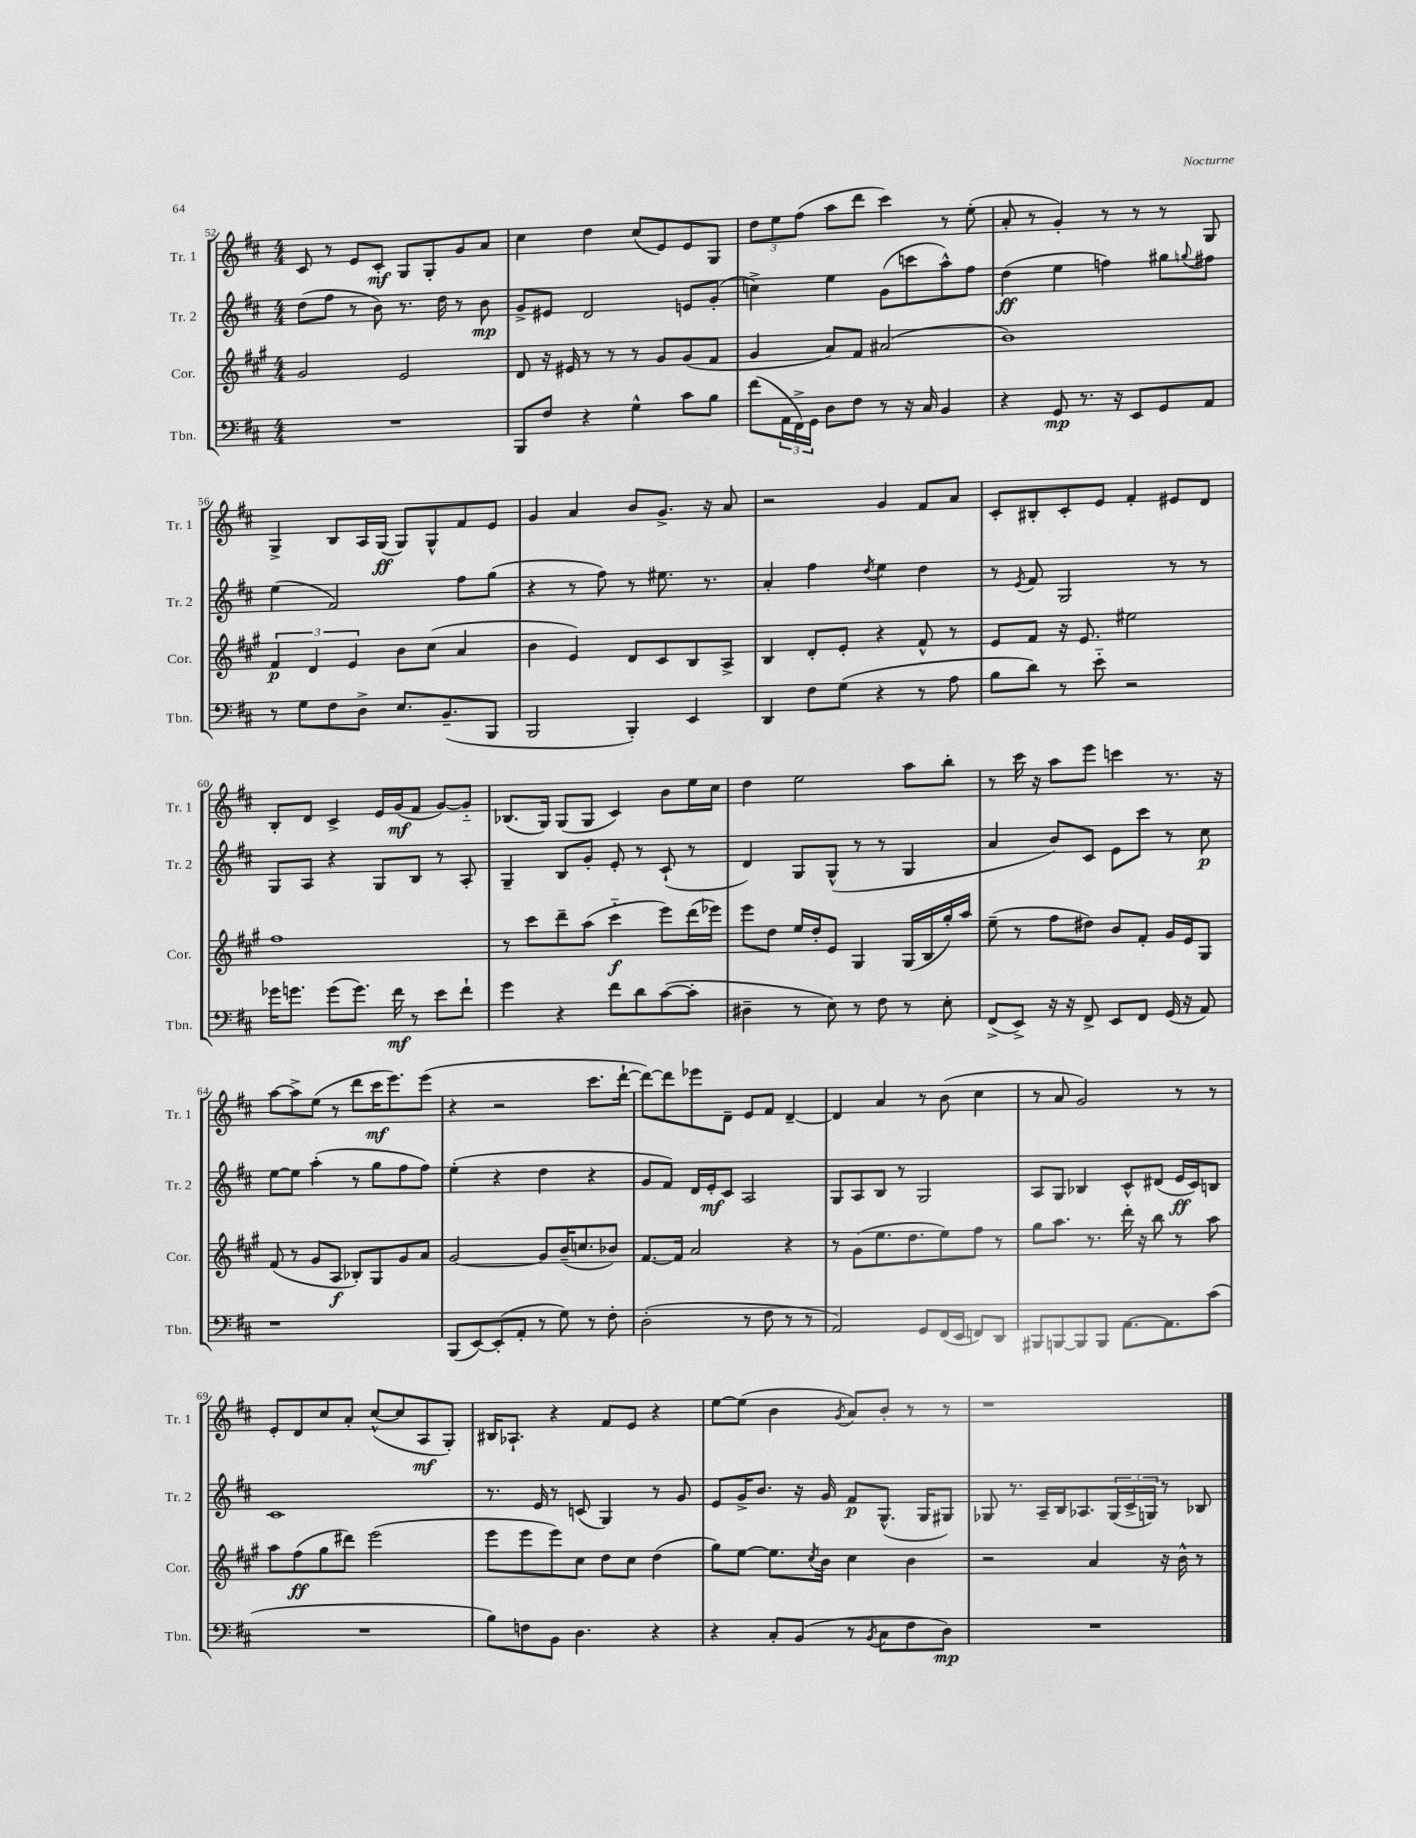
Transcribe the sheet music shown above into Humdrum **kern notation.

**kern	**kern	**kern	**kern
*staff4	*staff3	*staff2	*staff1
*clefF4	*clefG2	*clefG2	*clefG2
*k[f#c#]	*k[f#c#g#]	*k[f#c#]	*k[f#c#]
*M4/4	*M4/4	*M4/4	*M4/4
1r	2g#	(8dd	8c#
.	.	8ff#	8r
.	.	8r	8e
.	.	8b)	8c#'
.	2e	8.r	8G
.	.	.	8G'
.	.	16dd	.
.	.	8r	8g
.	.	8b	8a
=	=	=	=
8BBB	8d	8g^	4cc#
8F#	16r	8e#	.
.	16e#	.	.
4r	8r	2d	4dd
.	8r	.	.
4G^^	8r	.	(8cc#
.	8g#	.	8e)
8c#	(8g#	8e	8e
8B	8f#	(8g'	8G
=	=	=	=
(8f#	4g#	4cc^)	12dd
.	.	.	12ee
24AA	.	.	.
24FF#^)	.	.	(12ff#
24GG	.	.	.
8D	8a)	4ee	8aa
8F#	8f#	.	8ddd
8r	(2a#	(8g	4ccc#)
16r	.	8ccc	.
16C#	.	.	.
4BB	.	8aa^^)	8r
.	.	8ff#	(8ee'
=	=	=	=
4r	1b)	(4dd	8a'
.	.	.	8r
8GG	.	4ee	4g')
8.r	.	.	.
.	.	4ff)	8r
16r	.	.	.
8EE	.	.	8r
8GG	.	8gg#	8r
.	.	8qqgg	.
8AA	.	8ff#	8G
=	=	=	=
8r	6f#	(4ee	4G^
8G	.	.	.
.	6d	.	.
8F#	.	2f#)	8B
.	6e	.	.
8D^	.	.	16A
.	.	.	(16G
8.E	8b	.	8G)
.	(8cc#	.	8G^^
(8.BB~	.	.	.
.	4a	8ff#	8f#
8BBB	.	(8gg	8e
=	=	=	=
2BBB	4b	4r	4g
.	4e)	8r	4a
.	.	8ff#)	.
4BBB')	8d	8r	8b
.	8c#	8.ee#	8.g^
4EE	8B	.	.
.	.	8.r	16r
.	8A^	.	8a
=	=	=	=
4DD	4B	4a'	2r
8F#	8d'	4ff#	.
(8G	8e'	.	.
.	.	8qdd	.
4r	4r	4ee	4g
8r	8f#^^	4dd	8f#
8A	8r	.	8a
=	=	=	=
8B	8e	8r	8c#'
.	.	8qe	.
8d)	8f#	8f#	8B#'
8r	16r	2G	8c#'
.	8.e	.	.
8e'~	.	.	8e
2r	2ee#	.	4f#'
.	.	8r	8e#
.	.	8r	8d
=	=	=	=
16g-	1ff#	8G	8B'
8.g	.	.	.
.	.	8A	8d
(8g	.	4r	4c#^
8.g)	.	.	.
.	.	8G	16e
16f#	.	.	(16g
8r	.	8B	8f#
8e	.	8r	[8g)
8f#`	.	8A'	8g'~]
=	=	=	=
4g	8r	4G~	(8.B-
.	8ccc#	.	.
.	.	.	16G)
4r	8ddd~	8B	(8G
.	(8aa	8g'	8G
8f#	4ccc#'~	8e'	4c#)
8d	.	8r	.
([8c#	8eee)	(8c#`	8b
8c#']	(16ddd	8r	16ee
.	16eee-)	.	16cc#
=	=	=	=
4D#~	8eee	4d)	4dd
.	8dd	.	.
8r	16ee	8G	2ee
.	16dd'	.	.
8E)	8e	(8G^^	.
8r	4G#	8r	.
8F#	.	8r	.
8r	(16G#	4G	8aa
.	16B	.	.
8E'	16gg#')	.	8bb'
.	16aa	.	.
=	=	=	=
(8FF#^	(8ee~	4a	8r
8EE^)	8r	.	16ccc#
.	.	.	16r
16r	8ff#	8b)	8aa
16r	.	.	.
8FF#^	8dd#)	8c#	8eee
8EE	8b	8e	4ccc
8FF#	8f#'	8ccc#	.
(16GG	16g#	8r	8.r
16r	16e	.	.
8AA)	8G#	8cc#	.
.	.	.	16r
=	=	=	=
1r	(8f#	[8ee	[8aa
.	8r	8ee]	8aa^]
.	8g#	(4aa'	(8ee
.	8A	.	8r
.	8B-')	8r	8ddd
.	8G#	8gg	16ccc#
.	.	.	8.eee)
.	8g#	8ff#	.
.	8a	8ff#)	(8eee
=	=	=	=
(8BBB	[2g#	(4ee'	4r
[8EE)	.	.	.
(8EE']	.	4r	2r
8AA'	.	.	.
8r	8g#]	4dd	.
8G)	(16b~	.	.
.	8.cc	.	.
8r	.	4r	8.ccc#
8F#'	8b-)	.	.
.	.	.	[16ddd`
=	=	=	=
(2D'	[8.f#	8g	8ddd_)
.	.	8f#)	8ddd]
.	16f#]	.	.
.	2a	16d	8eee-
.	.	16e'	.
.	.	8c#	8d~
8r	.	2A	8e
8F#	.	.	8f#
8r	4r	.	[4d~
8r	.	.	.
=	=	=	=
2AA)	8r	8G	4d]
.	(8g#	8A	.
.	8.ee	8B	4a
.	.	8r	.
.	8.dd	.	.
8GG	.	2G	8r
(16FF#	8ee)	.	(8b
16EE	.	.	.
8FF)	8ff#	.	4cc#
8DD	8r	.	.
=	=	=	=
8BBB#	8gg#	8A	8r
[8BBB	8.aa	8G	8a
8BBB]	.	4B-	2g)
.	8.r	.	.
8BBB	.	.	.
[8.AA	16ddd'	8c#^^	.
.	16r	.	.
.	8bb	(8d#	.
8.AA]	.	.	.
.	8r	16e	8r
.	.	16c#)	.
(8c#	8aa	8B	8r
=	=	=	=
1r	8aa	1c#	8e'
.	(8ff#	.	8d
.	8gg#	.	8cc#
.	8ddd#)	.	8a'
.	(2eee	.	([8cc#^^
.	.	.	8cc#]
.	.	.	8A
.	.	.	8G')
=	=	=	=
8B)	8eee	8.r	16B#
.	.	.	8.A-`
8F	8eee	.	.
.	.	16e	.
8BB	8eee)	8r	4r
4.D	8cc#	(8c	.
.	8dd	4G)	8f#
.	8cc#	.	8e
4r	(4dd	8r	4r
.	.	8g	.
=	=	=	=
4r	8gg#)	8e	[8ee
.	[8ee	16g^	(8ee]
.	.	8.b	.
8C#'	8.ee]	.	4b
(8BB	.	16r	.
.	8qcc#	.	.
.	16b	16g	.
.	.	.	8qg
8r	4cc#	8f#	8a)
8qBB	.	.	.
8C#	.	(8.G^^	8b'
8F#	4b	.	8r
.	.	16G	.
8D)	.	8G#)	8r
=	=	=	=
1r	2r	8G-	1r
.	.	8.r	.
.	.	16A~	.
.	.	16B	.
.	.	8.A-	.
.	4a	.	.
.	.	(24G-	.
.	.	24c#^	.
.	.	24G)	.
.	16r	8r	.
.	16b^^	.	.
.	8r	8B-	.
==	==	==	==
*-	*-	*-	*-
